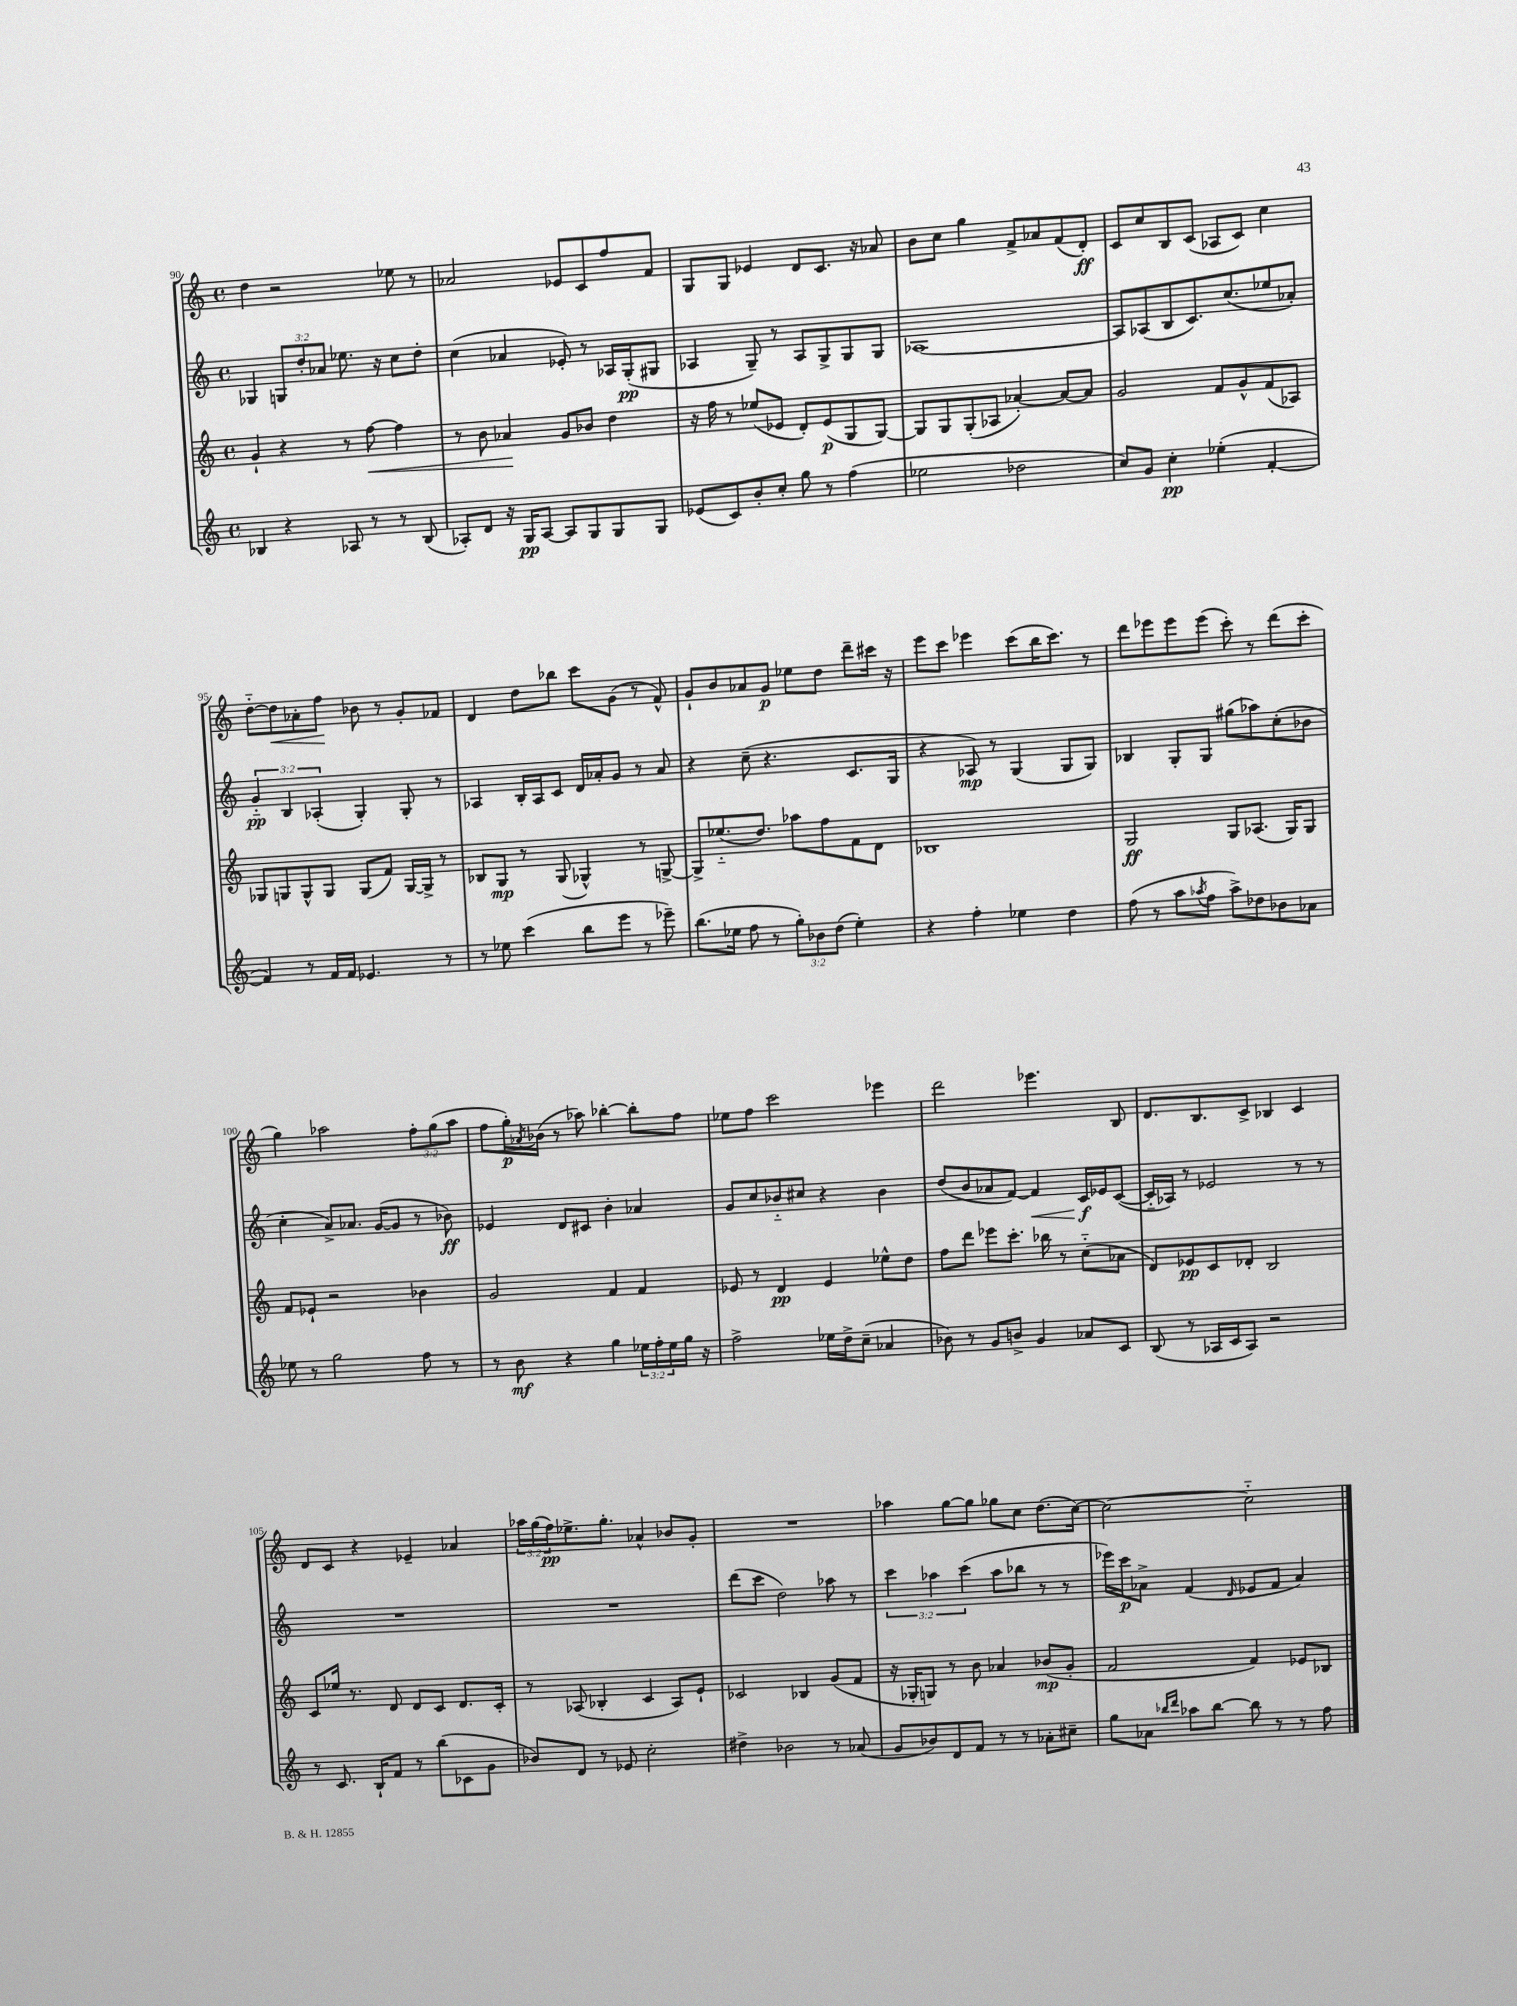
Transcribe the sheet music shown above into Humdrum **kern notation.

**kern	**kern	**kern	**kern
*staff4	*staff3	*staff2	*staff1
*clefG2	*clefG2	*clefG2	*clefG2
*k[]	*k[]	*k[]	*k[]
*M4/4	*M4/4	*M4/4	*M4/4
*met(c)	*met(c)	*met(c)	*met(c)
4B-	4g`	4G-	4dd
4r	4r	12G	2r
.	.	12dd'	.
.	.	12a-	.
8A-	8r	8.ee-	.
8r	[8ff	.	.
.	.	16r	.
8r	4ff]	8cc	8ee-
(8B-	.	8dd'	8r
=	=	=	=
8A-')	8r	(4cc	2a-
8d	8b	.	.
16r	4a-	4a-	.
16G	.	.	.
[8A-	.	.	.
8A-]	8g	8e-')	8e-
8G	8b-	8r	8c
8G	4dd	16A-	8ff
.	.	(16G'	.
8G	.	8G#	8f
=	=	=	=
(8e-	16r	4A-	8G
.	16ff	.	.
8c)	8r	.	8G
8b'	(8ee-	8G~)	4e-
8cc'	8e-	8r	.
8gg	8d')	8A-	8d
8r	(8e-	8G^	8.c
(4ff	8G	8G	.
.	.	.	16r
.	[8G)	8G	8a-
=	=	=	=
2ee-	8G]	[1A-	8b
.	8G	.	8cc
.	(8G'	.	4gg
.	8A-	.	.
2dd-	[4a-')	.	8f^
.	.	.	8a-
.	8a-_	.	(8f
.	8a-]	.	8d')
=	=	=	=
8cc)	2g	8A-]	8c
8g	.	(8A-	8cc
4cc'	.	8B	8B
.	.	8.c)	(8c
(4ee-'	8f	.	8A-
.	.	(8.cc	.
.	8g^^	.	8c)
[4f'	(8f	8ee-	4cc
.	8A-)	8a-')	.
=	=	=	=
4f])	8G-	6g'~	[8dd'~
.	8G	.	8dd]
.	.	6B	.
8r	8G^^	.	8a-'
.	.	(6A-'	.
16f	8G	.	8ff
16f	.	.	.
4.e-	(8G	4G')	8b-
.	8f)	.	8r
.	[16G	8G'	8g'
.	16G^]	.	.
8r	8r	8r	8f-
=	=	=	=
8r	8B-	4A-	4d
8ee-	8G	.	.
(4ccc	8r	16B'	8dd
.	.	16A-	.
.	(8G	8c	8bb-
8bb	4G-^^)	16d	8ccc
.	.	16a-'	.
8eee	.	8g	(8g
8r	8r	8r	8r
8eee-~)	[8G^	8a-	8f^^)
=	=	=	=
(8.bb	8G^]	4r	8g`
.	(8.ee-'~	.	8b
16ee-	.	.	.
8ff	.	(8cc~	8a-
.	8.dd)	.	.
8r	.	4.r	8g
12gg')	8aa-	.	8ee-
12b-	.	.	.
.	8ff	.	8dd
(12dd	.	.	.
4ee-')	8f	8.c	8ddd~
.	8d	.	16ccc#
.	.	16G	16r
=	=	=	=
4r	1B-	4r	8eee
.	.	.	8ccc
4ff'	.	8A-)	4eee-
.	.	8r	.
4ee-	.	(4G	(8ccc
.	.	.	16bb
.	.	.	8.ccc)
4dd	.	8G	.
.	.	8G)	8r
=	=	=	=
(8ff	2G	4B-	8ddd
8r	.	.	8eee-
8aa	.	8G'	8eee-
8qaa-	.	.	.
8ff	.	8G	(8eee-
8aa-^)	8G	(8gg#	8ccc')
8dd-	(8.A-	8aa-)	8r
8b-	.	(8cc'	(8ddd
.	16G)	.	.
8a-	8G	8b-	8ccc'
=	=	=	=
8ee-	8f	4cc'	4gg)
8r	8e-`	.	.
2gg	2r	8a^)	2aa-
.	.	8.a-	.
.	.	([16g	.
.	.	8g]	.
8ff	4b-	8r	12ff'
.	.	.	(12gg
8r	.	8b-)	.
.	.	.	12aa-
=	=	=	=
8r	2g	4e-	8ff
8b	.	.	16gg')
.	.	.	8qa-
.	.	.	(16b-
4r	.	8d	8r
.	.	8c#	8aa-)
4gg	4f	4b'	[4bb-'
24ee-	4f	4a-	8bb-']
24ff'	.	.	.
24ee-	.	.	.
16gg	.	.	8ff
16r	.	.	.
=	=	=	=
2ff^	8e-	8g	8ee-
.	8r	8cc	8ff
.	4d	8b-'~	2ccc
.	.	8cc#	.
16ee-	4e-	4r	.
16dd^	.	.	.
(8cc~	.	.	.
4a-	8ee-^^	4b-	4eee-
.	8dd	.	.
=	=	=	=
8b-)	8ff	(8dd	2ddd
8r	8ddd	8b	.
8g	8eee-	8a-	.
8b^	8.ccc'	[8f)	.
4g	.	4f]	4.eee-
.	16bb-	.	.
.	8r	.	.
8a-	(8cc'~	16c	.
.	.	16e-	.
8c	8a-	([8c	8B
=	=	=	=
(8B	8d)	16c'~]	8.d
.	.	16A-)	.
8r	8e-	8r	.
.	.	.	8.B
16A-	8c	2e-	.
16c	.	.	.
8A-)	8d-'	.	8c^
2r	2B	.	4B-
.	.	8r	4c
.	.	8r	.
=	=	=	=
8r	8c	1r	8d
8.c	16ee-	.	8c
.	8.r	.	.
.	.	.	4r
16B`	.	.	.
8f	8d	.	.
8r	8d	.	4e-~
(8bb	8c	.	.
8c-	8.d	.	4a-
8g	.	.	.
.	16c'	.	.
=	=	=	=
8b-)	8r	1r	24aa-
.	.	.	(24gg
.	.	.	24ff)
8d	(8A-	.	8.ee-^
8r	4B-'	.	.
.	.	.	8.gg'
8e-	.	.	.
2cc'	4c	.	4a-^^
.	8A-)	.	8b-
.	8e`	.	8g'
=	=	=	=
4dd#^	2c-	(8ddd	1r
.	.	8ccc	.
2b-	.	2dd)	.
.	4B-	.	.
8r	(8g	8aa-	.
(8a-	8f	8r	.
=	=	=	=
8g	16r	6ccc	4aa-
.	16G-'	.	.
8b-)	8G)	.	.
.	.	6aa-	.
8d	8r	.	[8gg
.	.	(6ccc	.
8f	8b	.	8gg]
8r	4a-	8aa-	8gg-
8r	.	8bb-	8cc
8a-'	(8b-	8r	(8.dd
8cc#~	8g'	8r	.
.	.	.	[16cc)
=	=	=	=
8gg	2f	16eee-)	2cc_
.	.	16ccc	.
8a-	.	8a-^	.
16qqbb-	.	.	.
16qqddd	.	.	.
8aa-	.	(4f	.
[8bb-	.	.	.
.	.	16qqd	.
8bb-]	4f)	8e-	2cc'~]
8r	.	8f	.
8r	8e-	4a-)	.
8ff	8B-	.	.
==	==	==	==
*-	*-	*-	*-
